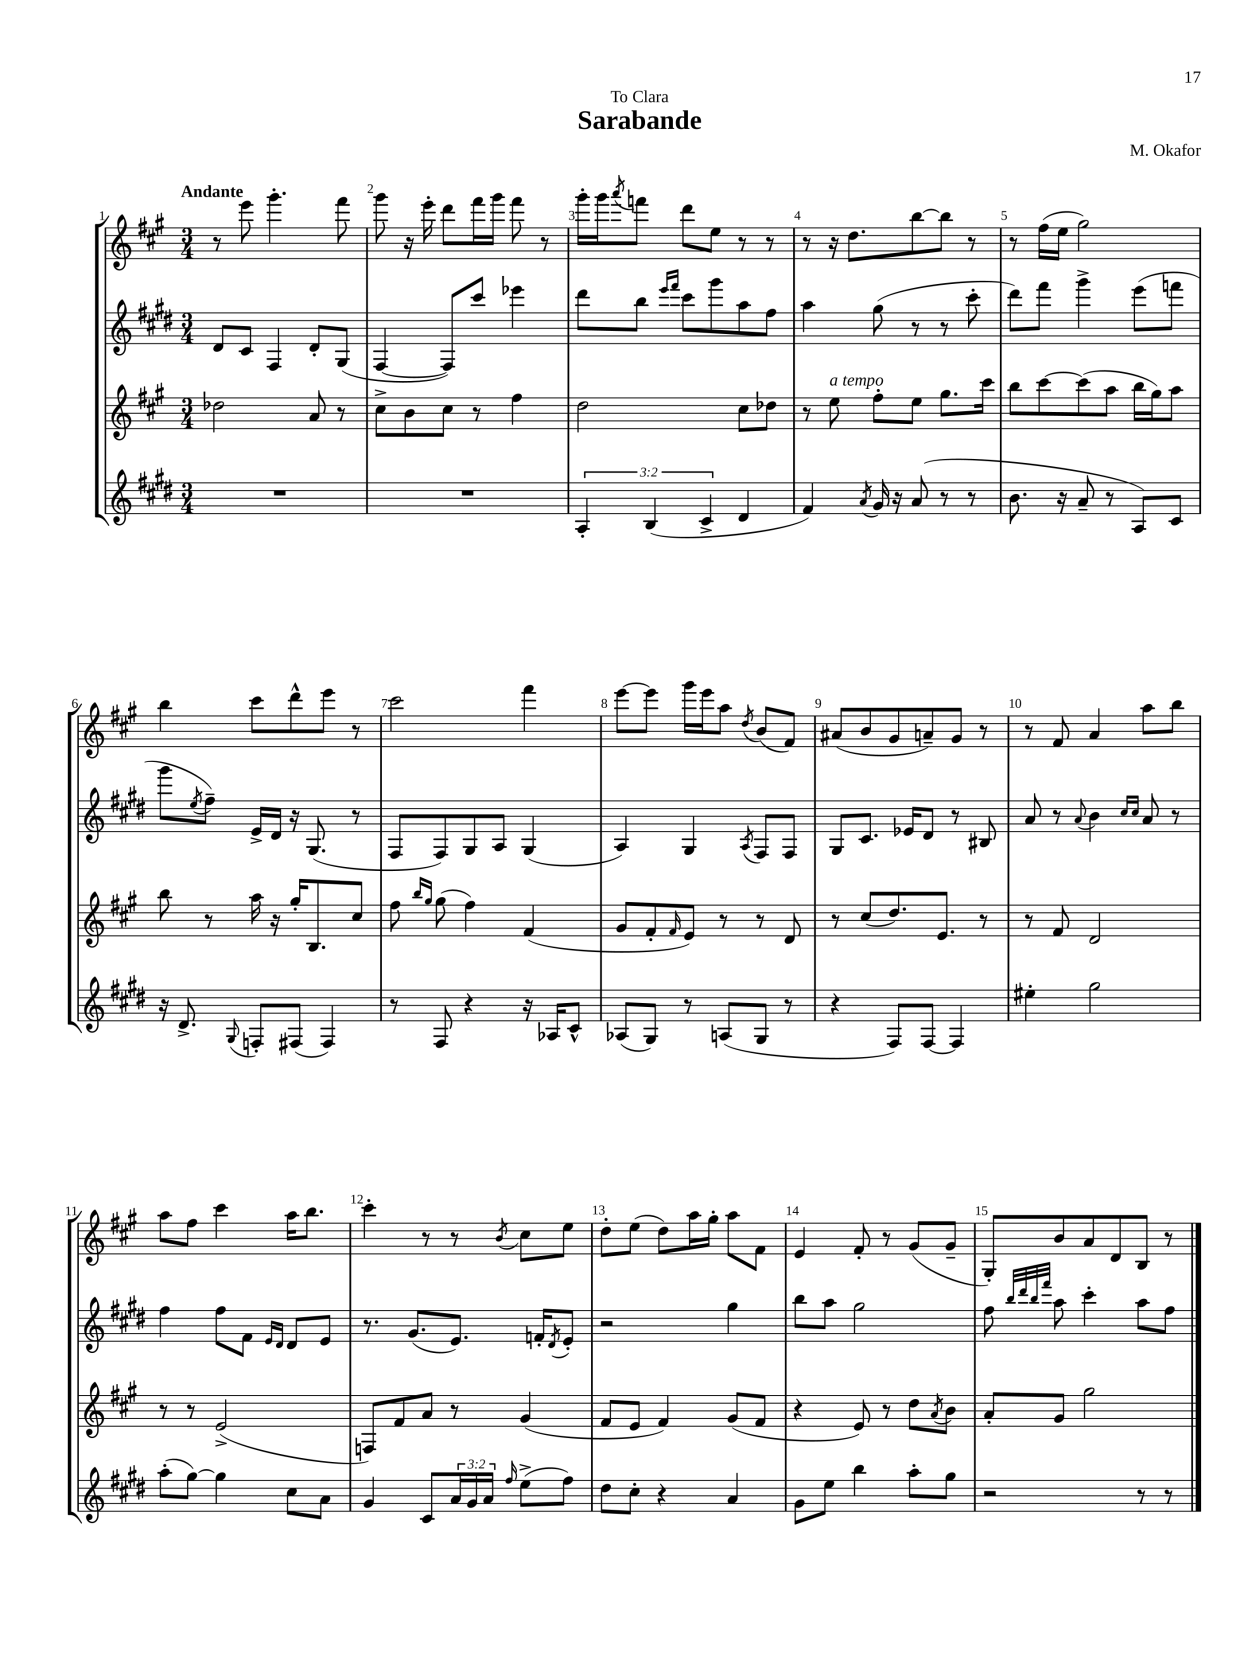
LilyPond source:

\header { title = "Sarabande" composer = "M. Okafor" dedication = "To Clara" }
<<
\new StaffGroup <<
\new Staff = "s0" {
    \clef treble \key a \major \numericTimeSignature \time 3/4 \tempo "Andante"
    r8 e'''8 gis'''4.-. fis'''8 |
    gis'''8 r16 e'''16-. d'''8 fis'''16 gis'''16 fis'''8 r8 |
    gis'''16-. gis'''16 \acciaccatura { a'''8 } f'''8 d'''8 e''8 r8 r8 |
    r8 r16 d''8. b''8~ b''8 r8 |
    r8 fis''16( e''16 gis''2) |
    b''4 cis'''8 d'''8-^ e'''8 r8 |
    cis'''2 fis'''4 |
    e'''8~ e'''8 gis'''16 e'''16 a''8 \acciaccatura { d''8 } b'8( fis'8) |
    ais'8( b'8 gis'8 a'8--) gis'8 r8 |
    r8 fis'8 a'4 a''8 b''8 |
    a''8 fis''8 cis'''4 a''16 b''8. |
    cis'''4-. r8 r8 \acciaccatura { b'8 } cis''8 e''8 |
    d''8-. e''8( d''8) a''16 gis''16-. a''8 fis'8 |
    e'4 fis'8-. r8 gis'8( gis'8-- |
    gis8-.) b'8 a'8 d'8 b8 r8 \bar "|." |
}
\new Staff = "s1" {
    \clef treble \key e \major \numericTimeSignature \time 3/4
    dis'8 cis'8 fis4 dis'8-. gis8( |
    fis4~ fis8) cis'''8 ees'''4 |
    dis'''8 b''8 \grace { e'''16 fis'''16 } cis'''8 gis'''8 a''8 fis''8 |
    a''4 gis''8( r8 r8 cis'''8-. |
    dis'''8) fis'''8 gis'''4-> e'''8( f'''8 |
    gis'''8 \acciaccatura { e''8 } fis''8--) e'16-> dis'16 r16 gis8.( r8 |
    fis8 fis8) gis8 a8 gis4( |
    a4) gis4 \acciaccatura { a8 } fis8 fis8 |
    gis8 cis'8. ees'16 dis'8 r8 bis8 |
    a'8 r8 \appoggiatura { a'8 } b'4 \grace { cis''16 cis''16 } a'8 r8 |
    fis''4 fis''8 fis'8 \grace { e'16 dis'16 } dis'8 e'8 |
    r8. gis'8.( e'8.) f'16-. \acciaccatura { dis'8 } e'8-. |
    r2 gis''4 |
    b''8 a''8 gis''2 |
    fis''8 \grace { b''32 dis'''32 b''32 fis'''32 } a''8 cis'''4-. a''8 fis''8 \bar "|." |
}
\new Staff = "s2" {
    \clef treble \key a \major \numericTimeSignature \time 3/4
    des''2 a'8 r8 |
    cis''8-> b'8 cis''8 r8 fis''4 |
    d''2 cis''8 des''8 |
    r8 e''8^\markup { \italic "a tempo" } fis''8-. e''8 gis''8. cis'''16 |
    b''8 cis'''8~ cis'''8( a''8 b''16 gis''16) a''8 |
    b''8 r8 a''16 r16 gis''16-. b8. cis''8 |
    fis''8 \grace { b''16 gis''16 } gis''8( fis''4) fis'4( |
    gis'8 fis'8-. \grace { fis'16 } e'8) r8 r8 d'8 |
    r8 cis''8( d''8.) e'8. r8 |
    r8 fis'8 d'2 |
    r8 r8 e'2->( |
    f8) fis'8 a'8 r8 gis'4( |
    fis'8 e'8 fis'4) gis'8( fis'8 |
    r4 e'8) r8 d''8 \acciaccatura { a'8 } b'8 |
    a'8-. gis'8 gis''2 \bar "|." |
}
\new Staff = "s3" {
    \clef treble \key e \major \numericTimeSignature \time 3/4 \override Staff.TupletNumber.text = #tuplet-number::calc-fraction-text
    R2. |
    R2. |
    \tuplet 3/2 { a4-. b4( cis'4-> } dis'4 |
    fis'4) \acciaccatura { a'8 } gis'16 r16 a'8( r8 r8 |
    b'8. r16 a'8-- r8 a8) cis'8 |
    r16 dis'8.-> \appoggiatura { gis8 } f8-. fis8( fis4) |
    r8 fis8 r4 r16 aes16 cis'8-^ |
    aes8( gis8) r8 a8( gis8 r8 |
    r4 fis8) fis8~ fis4 |
    eis''4-. gis''2 |
    a''8-.( gis''8~) gis''4 cis''8 a'8 |
    gis'4 cis'8 \tuplet 3/2 { a'16 gis'16 a'16 } \grace { fis''16 } e''8->( fis''8) |
    dis''8 cis''8-. r4 a'4 |
    gis'8 e''8 b''4 a''8-. gis''8 |
    r2 r8 r8 \bar "|." |
}
>>
>>
\layout { \context { \Score \override BarNumber.break-visibility = ##(#f #t #t) barNumberVisibility = #all-bar-numbers-visible } }
